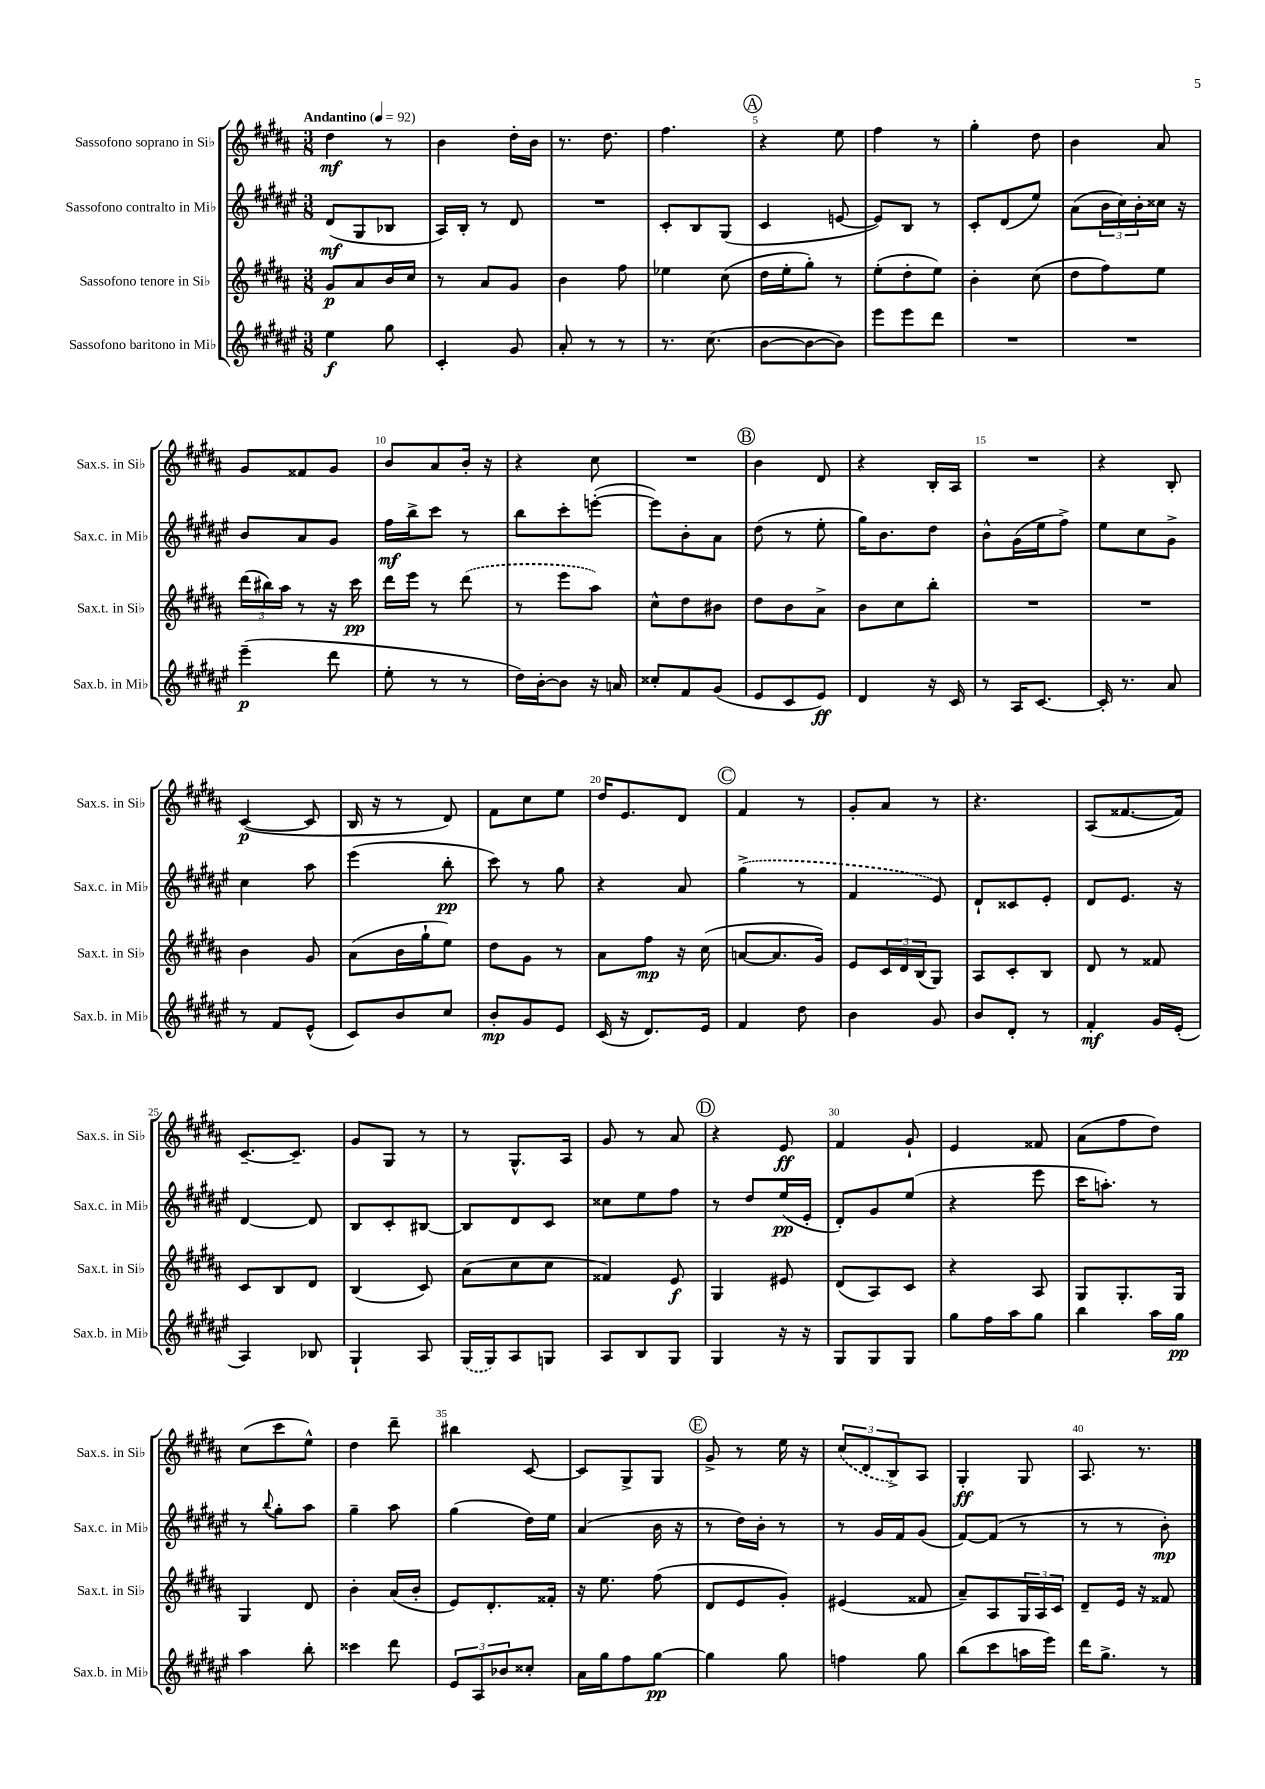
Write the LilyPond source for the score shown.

<<
\new StaffGroup <<
\new Staff = "s0" \with { instrumentName = "Sassofono soprano in Sib" shortInstrumentName = "Sax.s. in Sib" } {
    \clef treble \key b \major \numericTimeSignature \time 3/8 \tempo "Andantino" 4 = 92
    dis''4\mf r8 |
    b'4 dis''16-. b'16 |
    r8. dis''8. |
    fis''4. |
    \mark \markup { \circle "A" } r4 e''8 |
    fis''4 r8 |
    gis''4-. dis''8 |
    b'4 ais'8 |
    gis'8 fisis'8 gis'8 |
    b'8 ais'8 b'16-. r16 |
    r4 cis''8 |
    R4. |
    \mark \markup { \circle "B" } b'4 dis'8 |
    r4 b16-. ais16 |
    R4. |
    r4 b8-. |
    cis'4~\p( cis'8 |
    b16 r16 r8 dis'8) |
    fis'8 cis''8 e''8 |
    dis''16 e'8. dis'8 |
    \mark \markup { \circle "C" } fis'4 r8 |
    gis'8-. ais'8 r8 |
    r4. |
    ais8( fisis'8.~ fisis'16) |
    cis'8.~-- cis'8.-- |
    gis'8 gis8 r8 |
    r8 gis8.-^ ais16 |
    gis'8 r8 ais'8 |
    \mark \markup { \circle "D" } r4 e'8\ff |
    fis'4 gis'8-! |
    e'4 fisis'8 |
    ais'8( fis''8 dis''8) |
    cis''8( cis'''8 e''8-^) |
    dis''4 dis'''8-- |
    bis''4 cis'8~ |
    cis'8 gis8-> gis8 |
    \mark \markup { \circle "E" } gis'8-> r8 e''16 r16 |
    \tuplet 3/2 { \once \slurDashed cis''8( dis'8 b8->) } ais8 |
    gis4-.\ff gis8 |
    ais8. r8. \bar "|." |
}
\new Staff = "s1" \with { instrumentName = "Sassofono contralto in Mib" shortInstrumentName = "Sax.c. in Mib" } {
    \clef treble \key fis \major \numericTimeSignature \time 3/8
    dis'8\mf( gis8 bes8 |
    ais16) b16-. r8 dis'8 |
    R4. |
    cis'8-. b8 gis8( |
    \mark \markup { \circle "A" } cis'4 e'8~ |
    e'8) b8 r8 |
    cis'8-. dis'8( eis''8) |
    ais'8( \tuplet 3/2 { b'16 cis''16) b'16-. } cisis''16 r16 |
    b'8 ais'8 gis'8 |
    fis''16\mf b''16-> cis'''8 r8 |
    b''8 cis'''8-. e'''8~-.( |
    e'''8) b'8-. ais'8 |
    \mark \markup { \circle "B" } dis''8( r8 eis''8-. |
    gis''16) b'8. dis''8 |
    b'8-^ gis'16( eis''16 fis''8->) |
    eis''8 cis''8 gis'8-> |
    cis''4 ais''8 |
    eis'''4( b''8-.\pp |
    cis'''8) r8 gis''8 |
    r4 ais'8 |
    \mark \markup { \circle "C" } \once \slurDashed gis''4->( r8 |
    fis'4 eis'8) |
    dis'8-! cisis'8 eis'8-. |
    dis'8 eis'8. r16 |
    dis'4~ dis'8 |
    b8 cis'8-. bis8~ |
    bis8 dis'8 cis'8 |
    cisis''8 eis''8 fis''8 |
    \mark \markup { \circle "D" } r8 dis''8 eis''16\pp( eis'16-. |
    dis'8-.) gis'8 eis''8( |
    r4 eis'''8 |
    cis'''16 a''8.-.) r8 |
    r8 \appoggiatura { b''8 } gis''8-. ais''8 |
    gis''4-- ais''8 |
    gis''4( dis''16) eis''16 |
    ais'4( b'16 r16 |
    \mark \markup { \circle "E" } r8 dis''16) b'16-. r8 |
    r8 gis'16 fis'16 gis'8( |
    fis'8~) fis'8( r8 |
    r8 r8 b'8-.\mp) \bar "|." |
}
\new Staff = "s2" \with { instrumentName = "Sassofono tenore in Sib" shortInstrumentName = "Sax.t. in Sib" } {
    \clef treble \key b \major \numericTimeSignature \time 3/8
    gis'8\p ais'8 b'16 cis''16 |
    r8 ais'8 gis'8 |
    b'4 fis''8 |
    ees''4 cis''8( |
    \mark \markup { \circle "A" } dis''16 e''16-. gis''8-.) r8 |
    e''8-.( dis''8-. e''8) |
    b'4-. cis''8( |
    dis''8 fis''8) e''8 |
    \tuplet 3/2 { dis'''16( bis''16) ais''16 } r8 r16 cis'''16\pp |
    dis'''16 e'''16 r8 \once \slurDashed dis'''8( |
    r8 e'''8 ais''8) |
    cis''8-^ dis''8 bis'8 |
    \mark \markup { \circle "B" } dis''8 b'8 ais'8-> |
    b'8 cis''8 b''8-. |
    R4. |
    R4. |
    b'4 gis'8 |
    ais'8( b'16 gis''16-! e''8) |
    dis''8 gis'8 r8 |
    ais'8 fis''8\mp r16 cis''16( |
    \mark \markup { \circle "C" } a'8~ a'8. gis'16) |
    e'8 \tuplet 3/2 { cis'16 dis'16 b16( } gis8) |
    ais8 cis'8-. b8 |
    dis'8 r8 fisis'8 |
    cis'8 b8 dis'8 |
    b4( cis'8) |
    ais'8( cis''8 cis''8 |
    fisis'4) e'8\f |
    \mark \markup { \circle "D" } gis4 eis'8 |
    dis'8( ais8) cis'8 |
    r4 ais8 |
    gis8 gis8.-. gis16 |
    gis4 dis'8 |
    b'4-. ais'16( b'16-. |
    e'8) dis'8.-. fisis'16-. |
    r16 e''8. fis''8( |
    \mark \markup { \circle "E" } dis'8 e'8 gis'8-.) |
    eis'4( fisis'8 |
    ais'8--) ais8 \tuplet 3/2 { gis16 ais16 cis'16 } |
    dis'8-- e'16 r16 fisis'8 \bar "|." |
}
\new Staff = "s3" \with { instrumentName = "Sassofono baritono in Mib" shortInstrumentName = "Sax.b. in Mib" } {
    \clef treble \key fis \major \numericTimeSignature \time 3/8
    eis''4\f gis''8 |
    cis'4-. gis'8 |
    ais'8-. r8 r8 |
    r8. cis''8.( |
    \mark \markup { \circle "A" } b'8~ b'8~ b'8) |
    eis'''8 eis'''8 dis'''8 |
    R4. |
    R4. |
    eis'''4--\p( dis'''8 |
    eis''8-. r8 r8 |
    dis''16) b'16~-. b'8 r16 a'16 |
    cisis''8-. fis'8 gis'8( |
    \mark \markup { \circle "B" } eis'8 cis'8 eis'8\ff) |
    dis'4 r16 cis'16 |
    r8 ais16 cis'8.~ |
    cis'16-. r8. ais'8 |
    r8 fis'8 eis'8-^( |
    cis'8) b'8 cis''8 |
    b'8-.\mp gis'8 eis'8 |
    cis'16( r16 dis'8.) eis'16 |
    \mark \markup { \circle "C" } fis'4 dis''8 |
    b'4 gis'8 |
    b'8 dis'8-. r8 |
    fis'4-.\mf gis'16 eis'16-.( |
    ais4) bes8 |
    gis4-! ais8 |
    \once \slurDashed gis16( gis16) ais8 g8 |
    ais8 b8 gis8 |
    \mark \markup { \circle "D" } gis4 r16 r16 |
    gis8 gis8 gis8 |
    gis''8 fis''16 ais''16 gis''8 |
    b''4 ais''16 gis''16\pp |
    ais''4 b''8-. |
    cisis'''4 dis'''8 |
    \tuplet 3/2 { eis'8 ais8 bes'8 } cisis''8-. |
    ais'16 gis''16 fis''8 gis''8~\pp |
    \mark \markup { \circle "E" } gis''4 gis''8 |
    f''4 gis''8 |
    b''8( cis'''8 a''16 eis'''16) |
    dis'''16 gis''8.-> r8 \bar "|." |
}
>>
>>
\layout { \context { \Score \override BarNumber.break-visibility = ##(#f #t #t) barNumberVisibility = #(every-nth-bar-number-visible 5) } }
